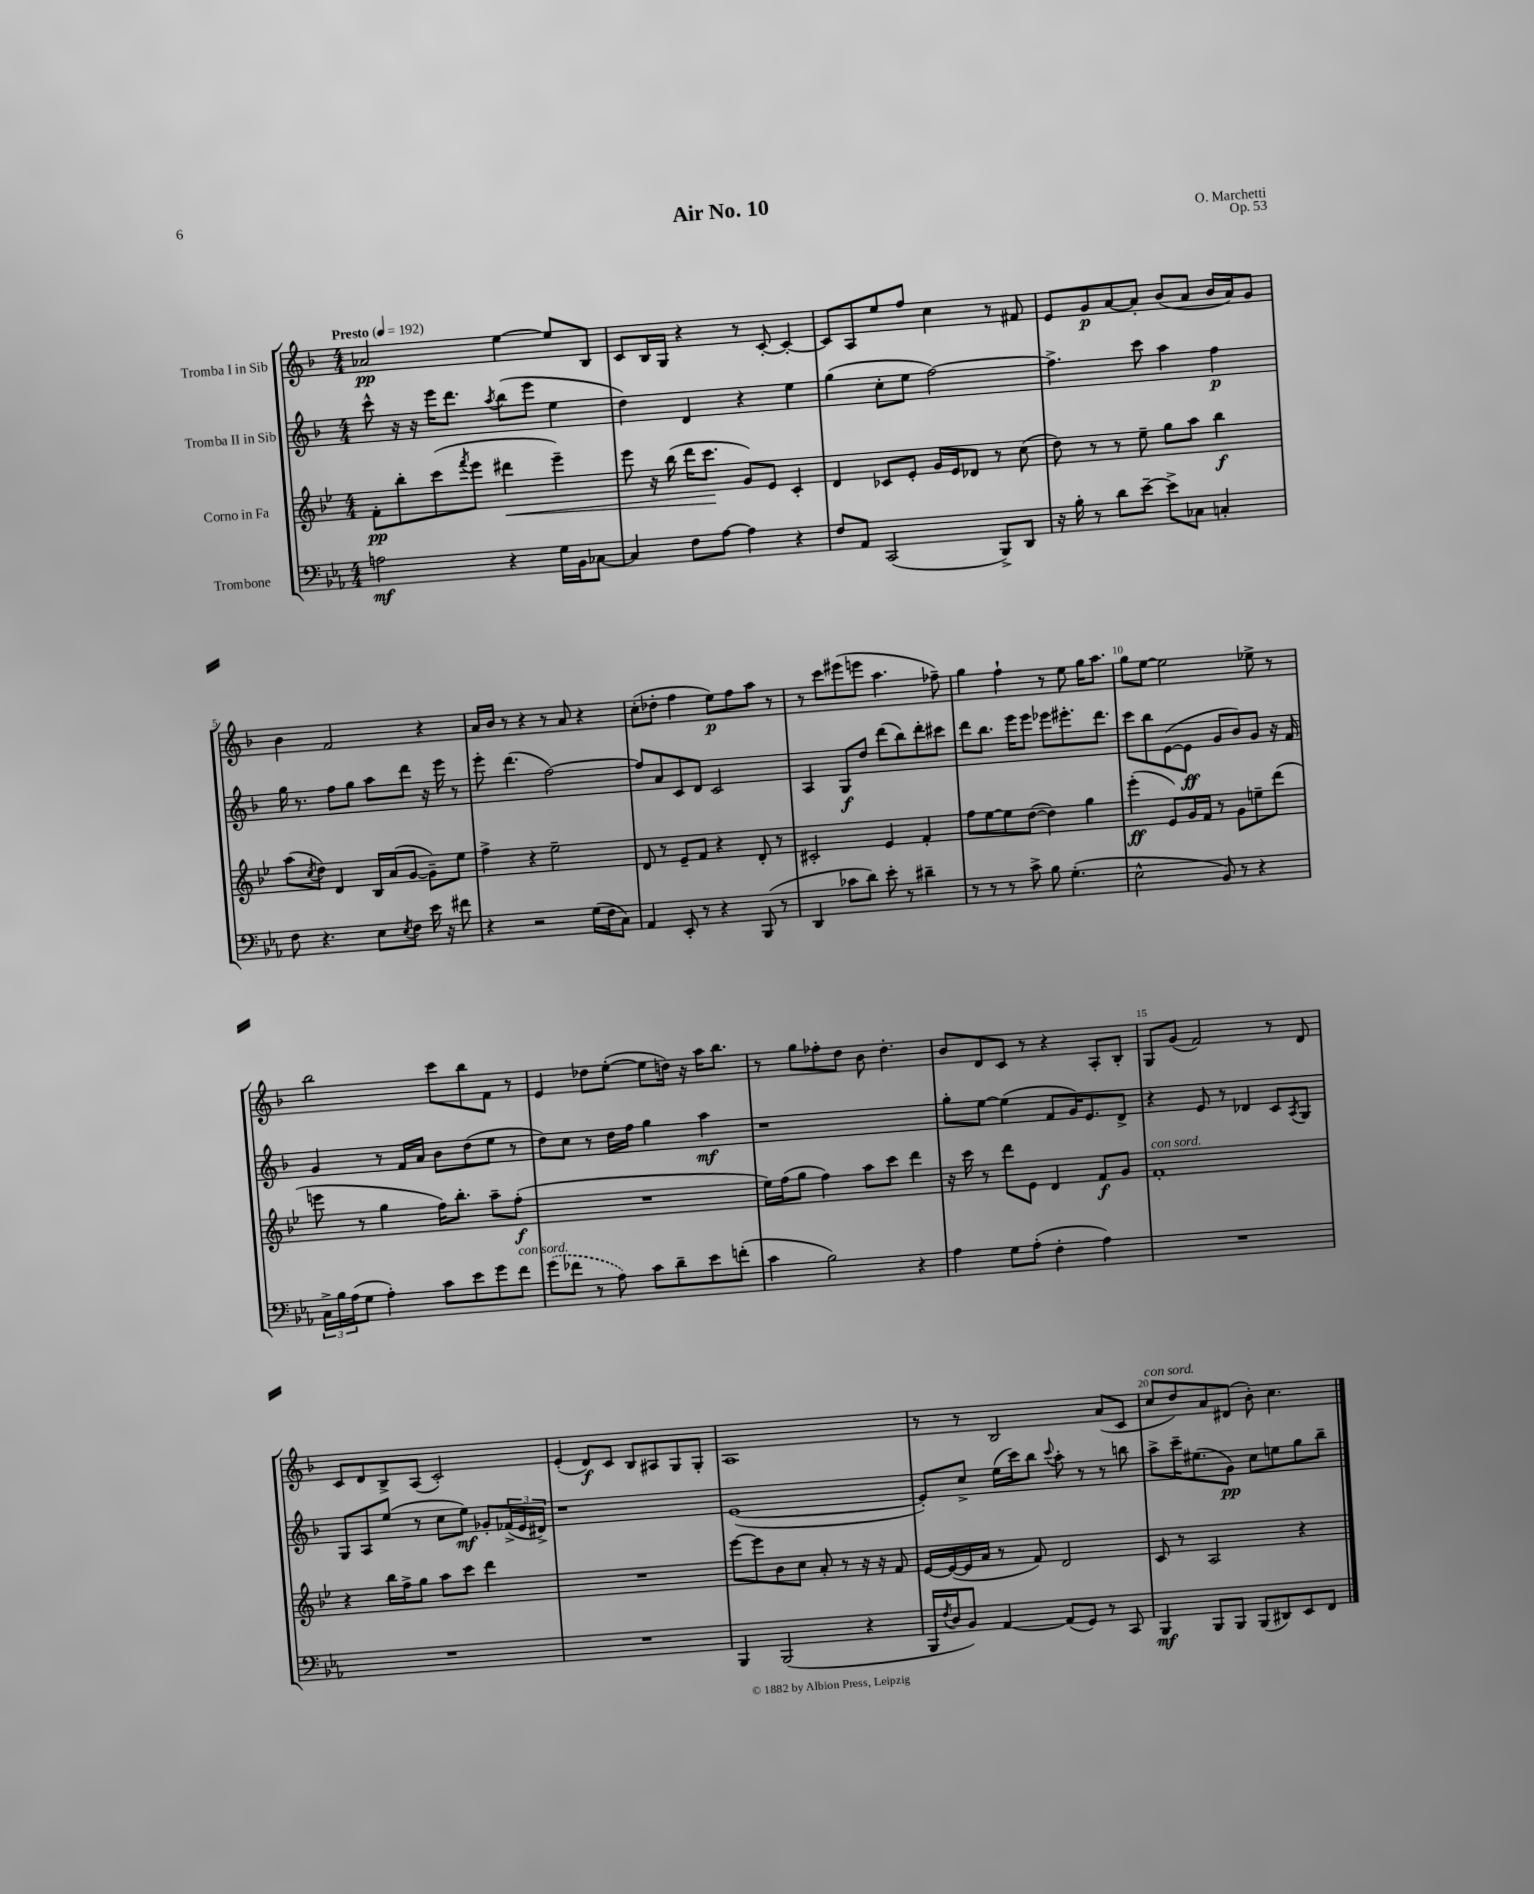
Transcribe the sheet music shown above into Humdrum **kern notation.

**kern	**kern	**kern	**kern
*staff4	*staff3	*staff2	*staff1
*clefF4	*clefG2	*clefG2	*clefG2
*k[b-e-a-]	*k[b-e-]	*k[b-]	*k[b-]
*M4/4	*M4/4	*M4/4	*M4/4
*MM192	*MM192	*MM192	*MM192
2A	8f'	8ccc^^	2a-
.	8bb-'	16r	.
.	.	16r	.
.	(8ccc	16eee	.
.	.	8.ddd	.
.	8qfff	.	.
.	8eee-	.	.
.	.	8qaa	.
4r	4ddd#	(8bb-	[4ee
.	.	8eee	.
16G	4eee-~)	4ee	8ee]
16BB-	.	.	.
[8C-	.	.	8B-
=	=	=	=
4C-]	8eee-	4dd)	8c
.	16r	.	16B-
.	(16bb-	.	16G
8F	16ddd	4d	4r
.	8.ccc	.	.
[8A-	.	.	.
4A-]	8g)	4r	8r
.	8e-	.	[8c'
4r	4c'	4ee	4c'_
=	=	=	=
8F	4d	(4gg	8c]
8AA-	.	.	8A
(2CC	8c-	8cc'	8ee
.	8e-'	8ee	8ff
.	16g	[2ff)	4cc
.	16e-	.	.
.	8d-	.	.
8BBB-^)	8r	.	8r
8DD	(8cc	.	8f#
=	=	=	=
16r	8dd)	4.ff^]	8e
16B-'	.	.	.
8r	8r	.	8g
8d	8r	.	[8a
[8e-~	8ee-~	8ccc	8a']
8e-^]	8gg	4aa	(8b-
8C-	8aa	.	8a
4C'	4bb-	4ff	16b-
.	.	.	16a)
.	.	.	8g
=	=	=	=
8F	(8aa	16gg	4b-
.	.	8.r	.
.	8qcc	.	.
4.r	8dd)	.	.
.	4d	8ff	2f
.	.	8gg	.
8E-	16B-	8aa	.
.	(16a	.	.
8qE-	.	.	.
8F	[8g	8ddd	.
16e-	8g~])	16r	4r
16r	.	16eee	.
8f#	8ee-	8r	.
=	=	=	=
4r	4ff^	8eee'	16a
.	.	.	16b-
.	.	(4.ddd	8r
2r	4r	.	4r
.	2ee-~	[2ff)	8r
.	.	.	8a
(16G	.	.	4r
16F	.	.	.
8C)	.	.	.
=	=	=	=
4AA-	8d	8ff]	(8cc'
.	8r	8a	8dd-'
8EE-'	8e-~	8c	4ff
8r	8f	8d	.
4r	4r	2c	8ee)
.	.	.	8ff
(8BBB-	8d'	.	8aa
8r	8r	.	8r
=	=	=	=
4DD	2c#'	4A	8r
.	.	.	8ccc
8c-	.	8G	(8eee#
8d)	.	8dd	8eee
8e-'	4e-	(8ddd	4.aa
8r	.	8bb-)	.
4d#~	4f'	8ddd'	.
.	.	8ccc#	8ff-~)
=	=	=	=
8r	8ff	8ddd	4gg
8r	[8ee-	8.bb-	.
8r	8ee-]	.	4ff`
.	.	16eee	.
8c^	([8dd	8eee	.
8B-	4dd])	8eee-	8r
(4.G'	.	8.eee#'	8ee
.	4gg	.	16gg
.	.	8.ddd	8.aa
=	=	=	=
2E-^^	(4eee-'	8ccc	8gg
.	.	8bb-	[8ee
.	8e-)	([8e	2ee]
.	16g	8e]	.
.	16f	.	.
8BB-)	8r	8g	.
8r	8g	8b-)	.
4r	8ee~	8g	8ee-^
.	(8ddd	16r	8r
.	.	16f	.
=	=	=	=
24C^	8eee	4g	2bb-
24B-	.	.	.
(24A-	.	.	.
8G	8r	.	.
4A-')	4gg	8r	.
.	.	16f	.
.	.	16a	.
8c	16ff)	8b-	8ccc
.	8.bb-'	.	.
8e-	.	(8dd	8bb-
8g	8aa~	8ee	8f
8f	(8ff'	8r	8r
=	=	=	=
(8g	1r	8dd)	4e
8f-	.	8cc	.
8r	.	8r	8dd-
8A-)	.	16dd	([8ee'
.	.	16ff	.
8c	.	4gg	8ee]
8d~	.	.	16dd)
.	.	.	16r
8e-	.	4aa	16aa
.	.	.	8.bb-
(8f'	.	.	.
=	=	=	=
4c	16ee-)	1r	8r
.	(16ff	.	.
.	8gg	.	8gg
2B-)	4ff)	.	8ff-'
.	.	.	8dd
.	8aa	.	8b-
.	8ccc	.	4.dd'
4r	4ddd	.	.
=	=	=	=
4A-	16r	8gg'	8b-
.	16ccc	.	.
.	8r	[8ee	8d
8G	8ddd	(4ee]	8c
(8A-'	8e-	.	8r
4F'	4d	8f	4r
.	.	16g)	.
.	.	8.e	.
4A-)	8f	.	8A'
.	8g	8d^	8B-'
=	=	=	=
1r	1f'	4r	8G
.	.	.	(8g
.	.	8e	2f)
.	.	8r	.
.	.	4d-	.
.	.	8c	8r
.	.	8qA	.
.	.	8G	8d
=	=	=	=
1r	4r	8G	8c
.	.	8A	8d
.	16bb-	(8ee	8B-^
.	16ff^	.	.
.	8gg	8r	(8A
.	8aa	8cc	2c')
.	8ccc	8ee)	.
.	4ddd	8g-'	.
.	.	(24f-^	.
.	.	24e	.
.	.	24d#^)	.
=	=	=	=
1r	1r	1r	(4e'
.	.	.	8d)
.	.	.	8c
.	.	.	8B-
.	.	.	8A#
.	.	.	8G
.	.	.	8G'
=	=	=	=
4BBB-	[8eee-	([1e	1A
.	8eee-]	.	.
(2BBB-	8b-	.	.
.	8cc	.	.
.	8a'	.	.
.	8r	.	.
4r	16r	.	.
.	16r	.	.
.	8f	.	.
=	=	=	=
16BBB-	[16e-	8e'])	8r
8qF	.	.	.
16D	(16e-_	.	.
8BB-)	16e-]	8cc^	8r
.	16a	.	.
[4AA-	8r	(16ee	2B-
.	.	16ccc)	.
.	8f)	8bb-	.
.	.	8qqccc	.
(8AA-]	2d	8aa'	.
8GG)	.	8r	.
8r	.	8r	(8a
8CC	.	8bb	8c
=	=	=	=
4BBB-	8c	8aa^	8cc
.	8r	16ccc~	8dd)
.	.	(8.ee#	.
8BBB-	2A	.	8a
8BBB-	.	8g)	(8d#
(8BBB-	.	8cc	8b-')
8DD#)	.	8ee	4.cc
8EE-	4r	8gg	.
8FF	.	8bb-~	.
==	==	==	==
*-	*-	*-	*-
